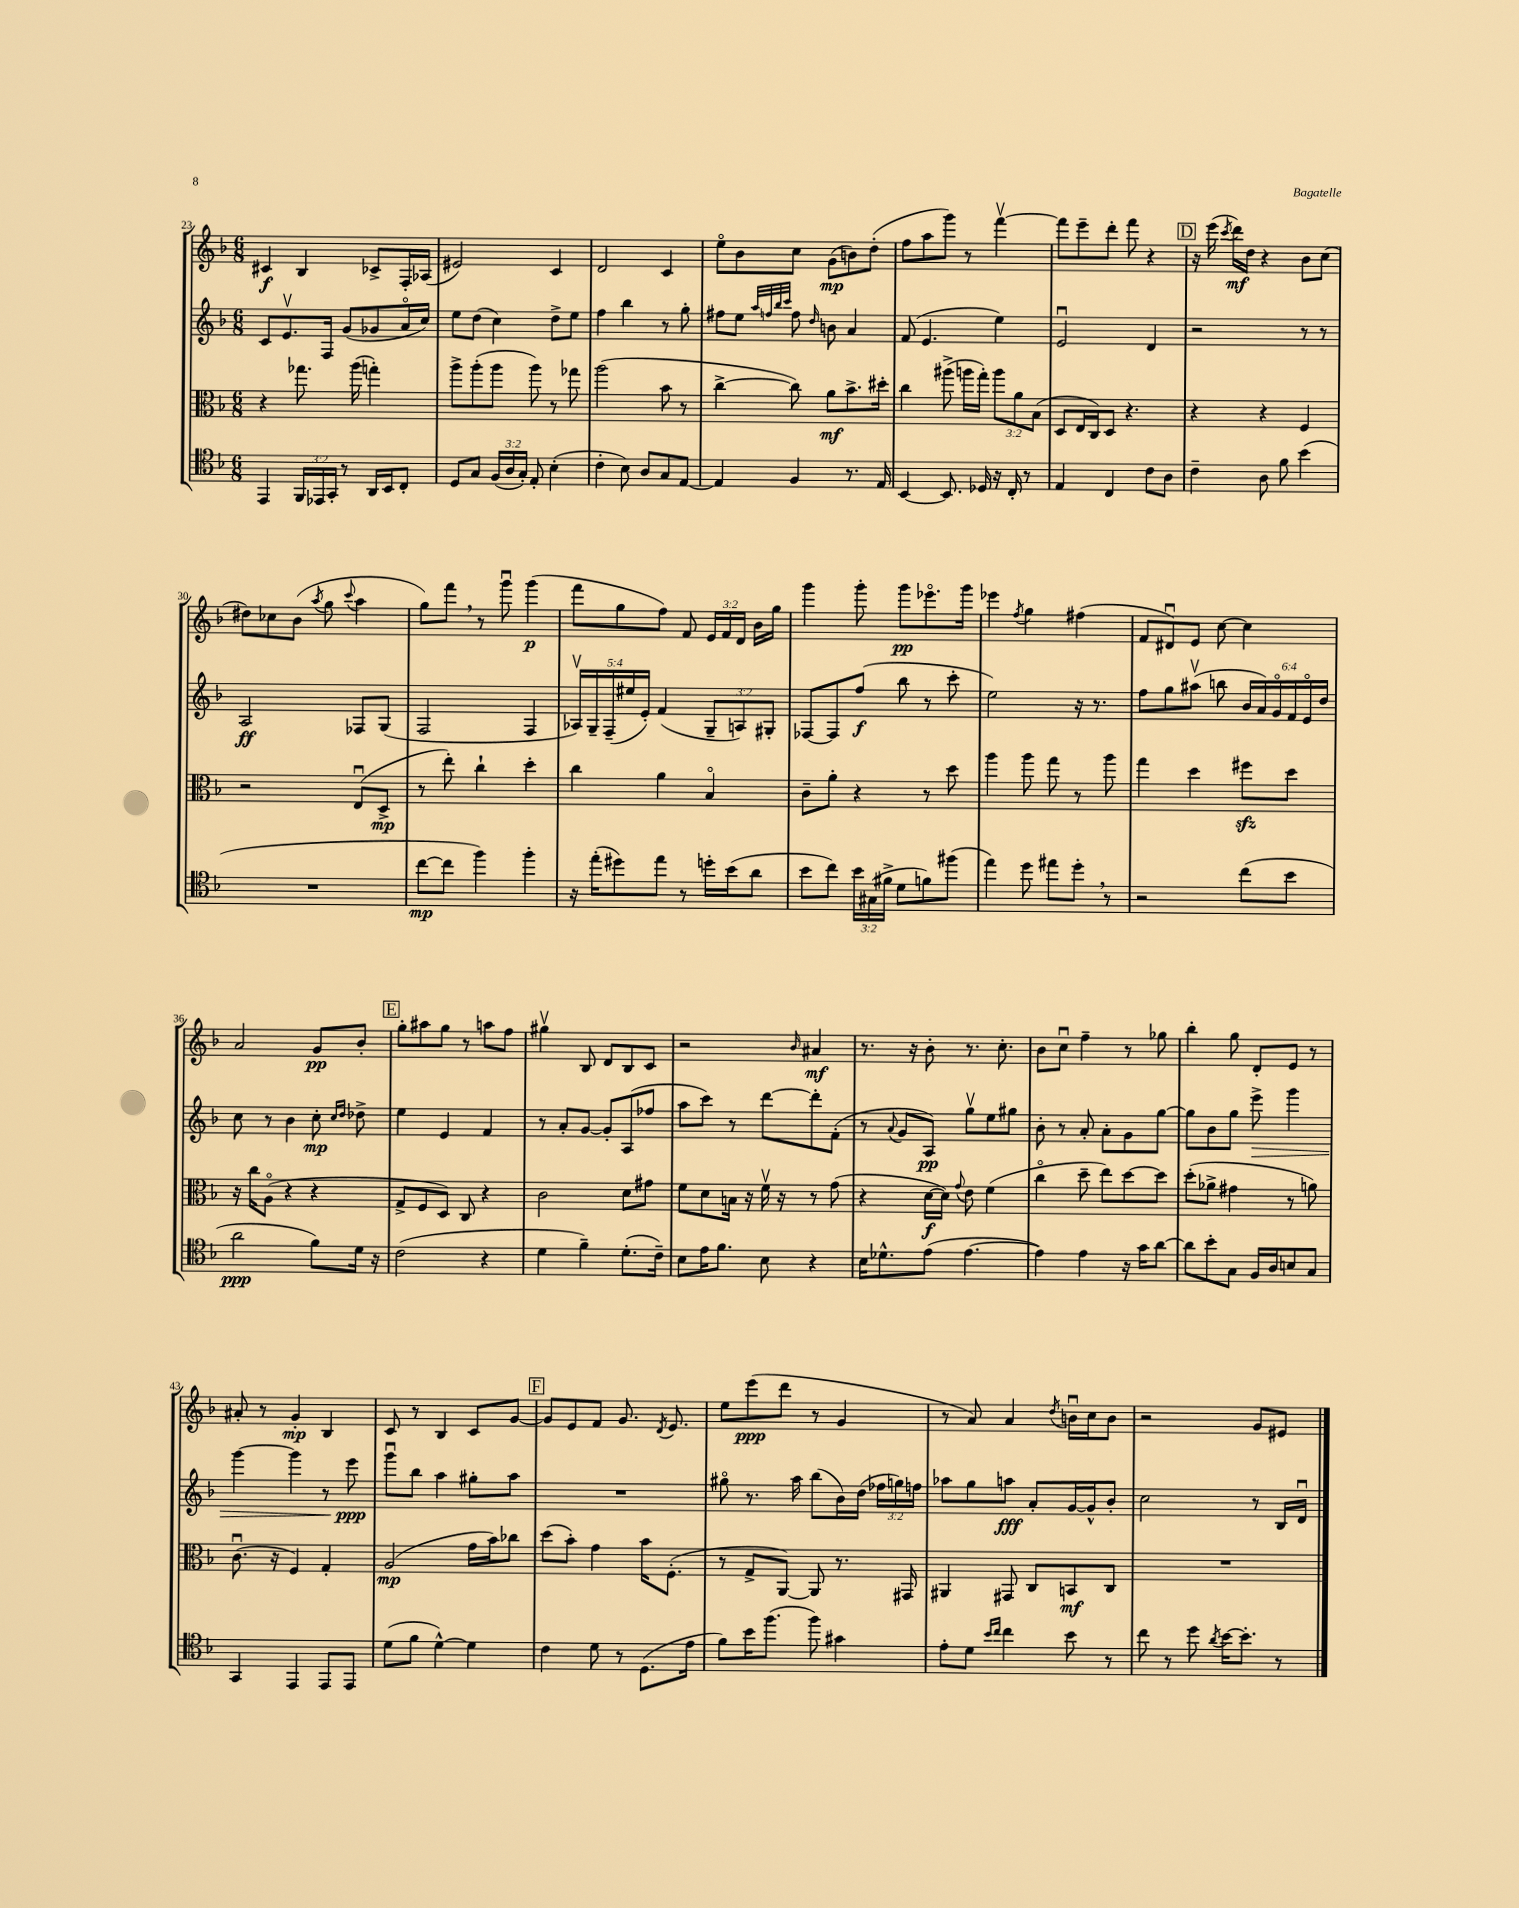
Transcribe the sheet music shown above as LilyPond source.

<<
\new StaffGroup <<
\new Staff = "s0" {
    \clef treble \key f \major \numericTimeSignature \time 6/8 \override Staff.TupletNumber.text = #tuplet-number::calc-fraction-text
    \autoBeamOff cis'4\f bes4 ces'8[-> f16-. aes16]( |
    eis'2) c'4 |
    d'2 c'4 |
    e''8[\flageolet bes'8 c''8] g'8[\mp( b'8) d''8]-.( |
    f''8[ a''8 g'''8]) r8 f'''4~\upbow |
    f'''8[ e'''8-- d'''8]-. f'''8 r4 |
    \mark \markup { \box "D" } r16 e'''16( \acciaccatura { c'''8 } d'''16[\mf) d''16] r4 bes'8[ c''8]( |
    dis''8[) ces''8 bes'8]( \acciaccatura { a''8 } g''8 \appoggiatura { c'''8 } a''4 |
    g''8[) f'''8] \breathe r8 g'''8\downbow g'''4\p( |
    f'''8[ g''8 f''8]) f'8 \tuplet 3/2 { e'16[ f'16 d'16] } bes'16[ g''16] |
    g'''4 g'''8-. g'''8[\pp ees'''8.\flageolet g'''16] |
    ees'''4 \acciaccatura { f''8 } g''4 fis''4( |
    f'8[ dis'8\downbow) e'8] c''8~ c''4 |
    a'2 g'8[\pp bes'8]-. |
    \mark \markup { \box "E" } g''8[-. ais''8 g''8] r8 a''8[ f''8] |
    gis''4\upbow bes8 d'8[ bes8 c'8] |
    r2 \grace { bes'16 } ais'4\mf |
    r8. r16 bes'8-. r8. c''8.-. |
    bes'8[ c''8]\downbow f''4-- r8 ges''8 |
    bes''4-. g''8 d'8[-. e'8] r8 |
    ais'8-. r8 g'4-.\mp bes4 |
    c'8 r8 bes4 c'8[ g'8]~ |
    \mark \markup { \box "F" } g'8[ e'8 f'8] g'8. \acciaccatura { d'8 } e'8. |
    e''8[ e'''8\ppp( d'''8] r8 g'4 |
    r8 a'8) a'4 \acciaccatura { d''8 } b'16[\downbow c''16 b'8] |
    r2 g'8[ eis'8] \bar "|." |
}
\new Staff = "s1" {
    \clef treble \key f \major \numericTimeSignature \time 6/8 \override Staff.TupletNumber.text = #tuplet-number::calc-fraction-text
    \autoBeamOff c'8[ e'8.\upbow f16] g'8[( ges'8 a'16\flageolet c''16]) |
    e''8[ d''8]( c''4) d''8[-> e''8] |
    f''4 bes''4 r8 g''8-. |
    fis''8[ e''8] \grace { a''32[ f''32 bes''32 c'''32] } f''8 \grace { d''16 } b'8 a'4 |
    f'8( e'4. e''4) |
    e'2\downbow d'4 |
    \mark \markup { \box "D" } r2 r8 r8 |
    a2\ff fes8[ g8]( |
    f2 f4 |
    \tuplet 5/4 { aes16[\upbow) g16-- f16--( eis''16 e'16]-.) } f'4( \tuplet 3/2 { g8[-- a8) gis8]-. } |
    fes8[~ fes8 f''8]\f( bes''8 r8 c'''8-. |
    e''2) r16 r8. |
    f''8[ g''8 ais''8]\upbow( b''8 \tuplet 6/4 { bes'16[ a'16) g'16\flageolet f'16 e'16\flageolet d''16] } |
    c''8 r8 bes'4 c''8-.\mp \grace { c''16[ d''16] } des''8-> |
    \mark \markup { \box "E" } e''4 e'4 f'4 |
    r8 a'8[-. g'8]~ g'8[-. a8( fes''8] |
    a''8[ c'''8]) r8 d'''8[~ d'''8-. f'8]-.( |
    r8 \appoggiatura { a'8 } g'8[ a8]\pp) g''8[\upbow e''8 gis''8] |
    bes'8-. r8 a'8-. a'8[-. g'8 g''8]~ |
    g''8[ bes'8 g''8] e'''8->\> g'''4 |
    g'''4~ g'''4 r8 e'''8\ppp\! |
    g'''8[\downbow bes''8] a''4 gis''8[-. a''8] |
    \mark \markup { \box "F" } R2. |
    gis''8\flageolet r8. a''16 bes''8[( bes'16) d''16]( \tuplet 3/2 { fes''16[ g''16) f''16] } |
    aes''8[ g''8 a''8]\fff a'8[-. g'16~ g'16-^ bes'8]-. |
    c''2 r8 bes16[ d'16]\downbow \bar "|." |
}
\new Staff = "s2" {
    \clef alto \key f \major \numericTimeSignature \time 6/8 \override Staff.TupletNumber.text = #tuplet-number::calc-fraction-text
    \autoBeamOff r4 ges''8. a''16( g''4-.) |
    a''8[-> a''8-.( a''8] a''8) r8 ges''8 |
    a''2( bes'8 r8 |
    c''4~-> c''8) a'8[\mf bes'8.-> dis''16]-. |
    c''4 ais''8->( a''16[ g''16]-.) \tuplet 3/2 { a''8[ a'8 bes8]( } |
    d8[ e16 c16) d8] r4. |
    \mark \markup { \box "D" } r4 r4 f4 |
    r2 e8[\downbow( d8]->\mp |
    r8 e''8-.) c''4-! d''4-. |
    c''4 a'4 bes4\flageolet |
    c'8[-- a'8]-. r4 r8 d''8 |
    a''4 a''8 g''8 r8 a''8 |
    g''4 d''4 fis''8[\sfz d''8] |
    r16 c''16[ a8]\flageolet( r4 r4 |
    \mark \markup { \box "E" } g8[-> f8 d8]) c8 r4 |
    c'2 d'8[ gis'8] |
    f'8[ d'8 b16] r16 f'16\upbow r16 r8 g'8( |
    r4 d'16[~\f d'16]) \appoggiatura { g'8 } e'8 f'4( |
    c''4\flageolet d''8-- e''8[) d''8~ d''8] |
    d''8[-.( aes'8]-> gis'4 r8 a'8) |
    c'8.\downbow( r16 f4) g4-. |
    a2\mp( g'16[ bes'16) ces''8] |
    \mark \markup { \box "F" } d''8[( bes'8]-.) g'4 bes'16[ f8.]-.( |
    r8 g8[-> a,8]~) a,8 r8. gis,16 |
    ais,4 gis,8 c8[ b,8\mf c8] |
    R2. \bar "|." |
}
\new Staff = "s3" {
    \clef tenor \key f \major \numericTimeSignature \time 6/8 \override Staff.TupletNumber.text = #tuplet-number::calc-fraction-text
    \autoBeamOff e,4 \tuplet 3/2 { f,16[ ees,16 g,16]-. } r8 a,16[ bes,16 c8]-. |
    d8[ g8] \tuplet 3/2 { f16[( a16 g16]-.) } e8-. bes4-.( |
    c'4-. bes8) a8[ g8 e8]~ |
    e4 f4 r8. e16 |
    bes,4~ bes,8. des16 r16 c16-. r8 |
    e4 c4 c'8[ a8] |
    \mark \markup { \box "D" } c'4-- a8 f'8 bes'4( |
    R2. |
    c''8[~\mp c''8] f''4) f''4-. |
    r16 e''16[-.( dis''8) e''8] r8 d''16[-. bes'16( a'8] |
    bes'8[ c''8]) \tuplet 3/2 { bes'16[ gis16( fis'16]-> } d'8[ f'8) fis''8]( |
    e''4) d''8 eis''8[ d''8]-. \breathe r8 |
    r2 c''8[( bes'8] |
    a'2\ppp f'8[) d'16] r16 |
    \mark \markup { \box "E" } c'2( r4 |
    d'4 f'4--) d'8.[-.( c'16]--) |
    bes8[ e'16 f'8.] bes8 r4 |
    bes16[ des'8.-^ e'8]( e'4.~ |
    e'4) e'4 r16 g'16[ a'8]~ |
    a'8[ bes'8-. g8] f16[ a16 b8 g8] |
    g,4 e,4 e,8[ e,8] |
    d'8[( f'8] d'4~-^) d'4 |
    \mark \markup { \box "F" } c'4 d'8 r8 d8.[( e'16] |
    f'8[) bes'16 f''8.]( f''8) gis'4 |
    e'8[-. d'8] \grace { bes'16[ c''16] } c''4 bes'8 r8 |
    c''8 r8 d''8 \acciaccatura { a'8 } bes'16[~ bes'8.]-. r8 \bar "|." |
}
>>
>>
\layout { \context { \Score currentBarNumber = #23 } }
